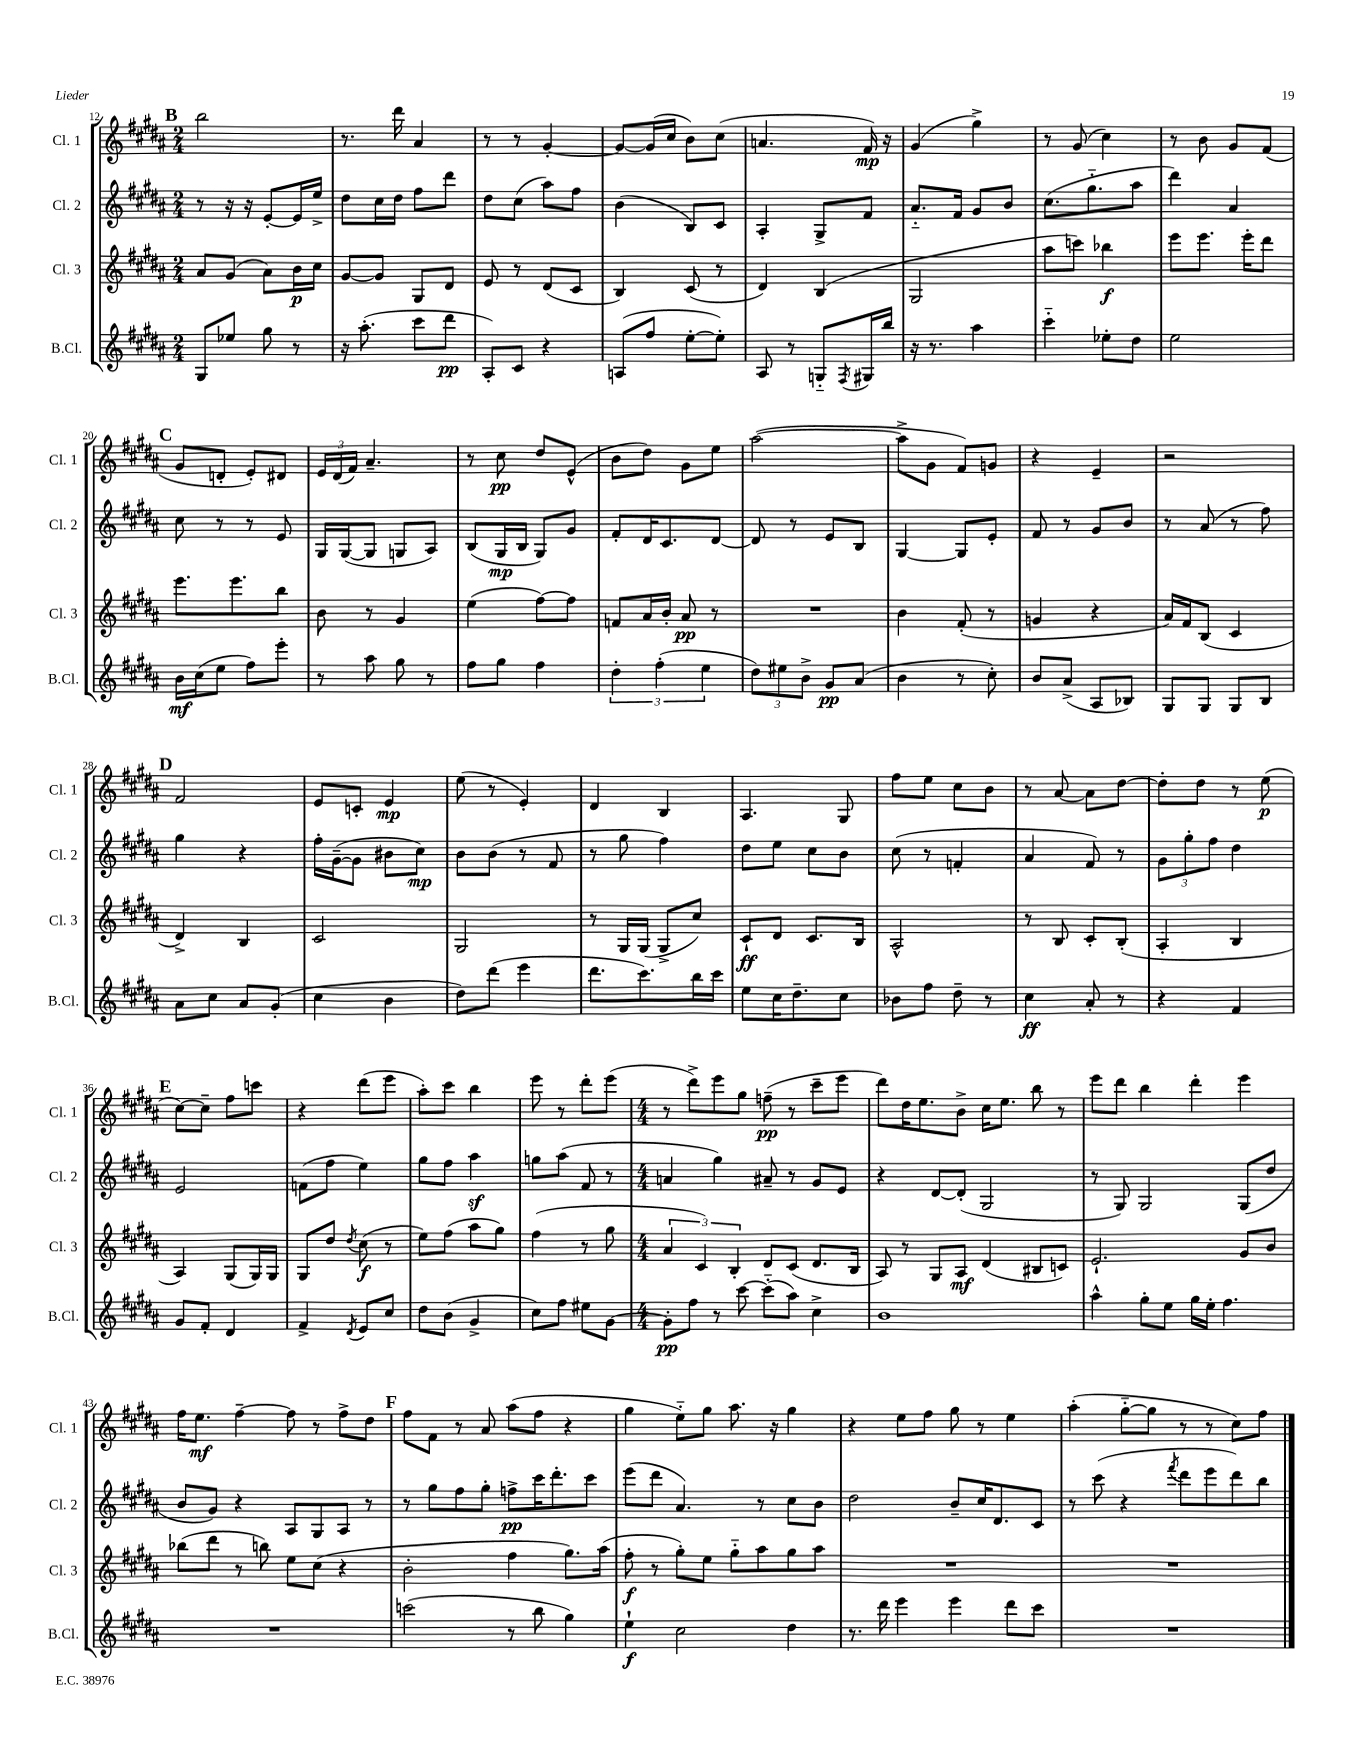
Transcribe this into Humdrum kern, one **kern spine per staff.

**kern	**kern	**kern	**kern
*staff4	*staff3	*staff2	*staff1
*clefG2	*clefG2	*clefG2	*clefG2
*k[f#c#g#d#a#]	*k[f#c#g#d#a#]	*k[f#c#g#d#a#]	*k[f#c#g#d#a#]
*M2/4	*M2/4	*M2/4	*M2/4
8G#	8a#	8r	2bb
8ee-	(8g#	16r	.
.	.	16r	.
8gg#	8a#)	[8e'	.
8r	16b	16e]	.
.	16cc#	16ee^	.
=	=	=	=
16r	[8g#	8dd#	8.r
(8.aa#'	.	.	.
.	8g#]	16cc#	.
.	.	16dd#	16ddd#
8ccc#	8G#	8ff#	4a#
8ddd#	8d#	8ddd#	.
=	=	=	=
8A#')	8e	8dd#	8r
8c#	8r	(8cc#	8r
4r	(8d#	8aa#)	[4g#'
.	8c#	8ff#	.
=	=	=	=
(8A	4B)	(4b	8g#_
8ff#	.	.	(16g#]
.	.	.	16cc#
[8ee'	(8c#	8B)	8b)
8ee'])	8r	8c#	(8cc#
=	=	=	=
8A#	4d#)	4A#'	4.a
8r	.	.	.
8G'~	(4B	8G#^	.
8qF#	.	.	.
16G#	.	8f#	16f#)
16bb	.	.	16r
=	=	=	=
16r	2G#	8.a#'~	(4g#
8.r	.	.	.
.	.	16f#	.
4aa#	.	8g#	4gg#^)
.	.	8b	.
=	=	=	=
4ccc#'~	8aa#	(8.cc#	8r
.	8ccc)	.	(8g#
.	.	8.gg#'~	.
8ee-'	4bb-	.	4cc#)
8dd#	.	8aa#	.
=	=	=	=
2ee	8eee	4ddd#)	8r
.	8.eee	.	8b
.	.	4a#	8g#
.	16eee'	.	.
.	8ddd#	.	(8f#
=	=	=	=
16b	8.eee	8cc#	8g#
(16cc#	.	.	.
8ee	.	8r	8d'
.	8.eee	.	.
8ff#)	.	8r	8e')
8eee'	8bb	8e	8d#
=	=	=	=
8r	8b	16G#	24e
.	.	.	(24d#
.	.	([16G#	.
.	.	.	24f#)
8aa#	8r	8G#]	4.a#~
8gg#	4g#	8G	.
8r	.	8A#)	.
=	=	=	=
8ff#	(4ee	(8B	8r
8gg#	.	16G#	8cc#
.	.	16B	.
4ff#	[8ff#)	8G#)	8dd#
.	8ff#]	8g#	(8e^^
=	=	=	=
6dd#'	8f	8f#'	8b
.	16a#	16d#	8dd#)
(6ff#'	.	.	.
.	16b'	8.c#	.
.	8a#	.	8g#
6ee	.	.	.
.	8r	[8d#	8ee
=	=	=	=
12dd#)	2r	8d#]	([2aa#
12ee#	.	.	.
.	.	8r	.
12b^	.	.	.
8g#	.	8e	.
(8a#	.	8B	.
=	=	=	=
4b	4b	[4G#	8aa#^]
.	.	.	8g#
8r	(8f#'	8G#]	8f#)
8cc#')	8r	8e'	8g
=	=	=	=
8b	4g	8f#	4r
(8a#^	.	8r	.
8A#	4r	8g#	4e~
8B-)	.	8b	.
=	=	=	=
8G#	16a#)	8r	2r
.	16f#	.	.
8G#	(8B	(8a#	.
8G#	4c#	8r	.
8B	.	8ff#)	.
=	=	=	=
8a#	4d#^)	4gg#	2f#
8cc#	.	.	.
8a#	4B	4r	.
(8g#'	.	.	.
=	=	=	=
4cc#	2c#	16ff#'	8e
.	.	([16g#~	.
.	.	8g#]	8c'
4b	.	8b#	4e
.	.	8cc#)	.
=	=	=	=
8dd#)	2G#	8b	(8ee
(8ddd#	.	(8b	8r
4eee	.	8r	4e')
.	.	8f#	.
=	=	=	=
8.ddd#	8r	8r	4d#
.	16G#	8gg#	.
8.ccc#)	(16G#	.	.
.	8G#^	4ff#)	4B
16bb	8cc#)	.	.
16ccc#	.	.	.
=	=	=	=
8ee	8c#`	8dd#	4.A#
16cc#	8d#	8ee	.
8.dd#~	.	.	.
.	8.c#	8cc#	.
8cc#	.	8b	8G#
.	16B	.	.
=	=	=	=
8b-	2A#^^	(8cc#	8ff#
8ff#	.	8r	8ee
8dd#~	.	4f'	8cc#
8r	.	.	8b
=	=	=	=
4cc#	8r	4a#	8r
.	8B	.	[8a#
8a#'	8c#'	8f#)	8a#]
8r	(8B'	8r	[8dd#
=	=	=	=
4r	4A#'	12g#	8dd#']
.	.	12gg#'	.
.	.	.	8dd#
.	.	12ff#	.
4f#	4B	4dd#	8r
.	.	.	(8ee
=	=	=	=
8g#	4A#)	2e	[8cc#)
8f#'	.	.	8cc#~]
4d#	(8G#	.	8ff#
.	16G#)	.	8ccc
.	16G#	.	.
=	=	=	=
4f#^	8G#	(8f	4r
.	8dd#	8ff#	.
8qd#	8qdd#	.	.
8e	(8cc#	4ee)	(8ddd#
8cc#	8r	.	8eee
=	=	=	=
8dd#	8ee)	8gg#	8aa#')
(8b	(8ff#	8ff#	8ccc#
4g#^	8aa#	4aa#	4bb
.	8gg#)	.	.
=	=	=	=
8cc#)	(4ff#	8gg	8eee
8ff#	.	(8aa#	8r
8ee#	8r	8f#	8ddd#'
[8g#	8gg#	8r	(8eee
=	=	=	=
*M4/4	*M4/4	*M4/4	*M4/4
8g#']	6a#	4a	8r
8ff#	.	.	8ddd#^)
.	6c#)	.	.
8r	.	4gg#)	8eee
.	6B'	.	.
[8ccc#	.	.	8gg#
(8ccc#'~]	8d#	8a#~	(8ff~
8aa#)	(8c#	8r	8r
4cc#^	8.d#	8g#	8ccc#~
.	.	8e	8eee
.	16B	.	.
=	=	=	=
1b	8A#)	4r	8ddd#)
.	8r	.	16dd#
.	.	.	8.ee
.	8G#	[8d#	.
.	8A#	(8d#']	8b^
.	(4d#	2G#	16cc#
.	.	.	8.ee
.	8B#	.	8bb
.	8c)	.	8r
=	=	=	=
4aa#^^	2.e`	8r	8eee
.	.	8G#)	8ddd#
8gg#'	.	2G#	4bb
8ee	.	.	.
16gg#	.	.	4ddd#'
16ee'	.	.	.
4.ff#	.	.	.
.	8g#	(8G#	4eee
.	8b	8dd#	.
=	=	=	=
1r	(8bb-	8b	16ff#
.	.	.	8.ee
.	8ddd#	8g#)	.
.	8r	4r	[4ff#~
.	8bb)	.	.
.	8ee	8A#	8ff#]
.	(8cc#	8G#	8r
.	4r	8A#	8ff#^
.	.	8r	8dd#
=	=	=	=
(2ccc	2b'	8r	8ff#
.	.	8gg#	8f#
.	.	8ff#	8r
.	.	8gg#'	8a#
8r	4ff#	8ff^	(8aa#
8bb	.	16ccc#	8ff#
.	.	8.ddd#'	.
4gg#)	8.gg#)	.	4r
.	.	8ccc#	.
.	(16aa#	.	.
=	=	=	=
4ee`	8ff#'	(8eee	4gg#
.	8r	8ddd#	.
2cc#	8gg#')	4.a#)	8ee'~)
.	8ee	.	8gg#
.	8gg#'~	.	8.aa#
.	8aa#	8r	.
.	.	.	16r
4dd#	8gg#	8cc#	4gg#
.	8aa#	8b	.
=	=	=	=
8.r	1r	2dd#	4r
16ddd#	.	.	.
4eee	.	.	8ee
.	.	.	8ff#
4eee	.	8b~	8gg#
.	.	16cc#	8r
.	.	8.d#	.
8ddd#	.	.	4ee
8ccc#	.	8c#	.
=	=	=	=
1r	1r	8r	(4aa#'
.	.	(8ccc#	.
.	.	4r	[8gg#'~
.	.	.	8gg#]
.	.	8qfff#	.
.	.	8ddd#	8r
.	.	8eee	8r
.	.	8ddd#)	8cc#)
.	.	8bb	8ff#
==	==	==	==
*-	*-	*-	*-
